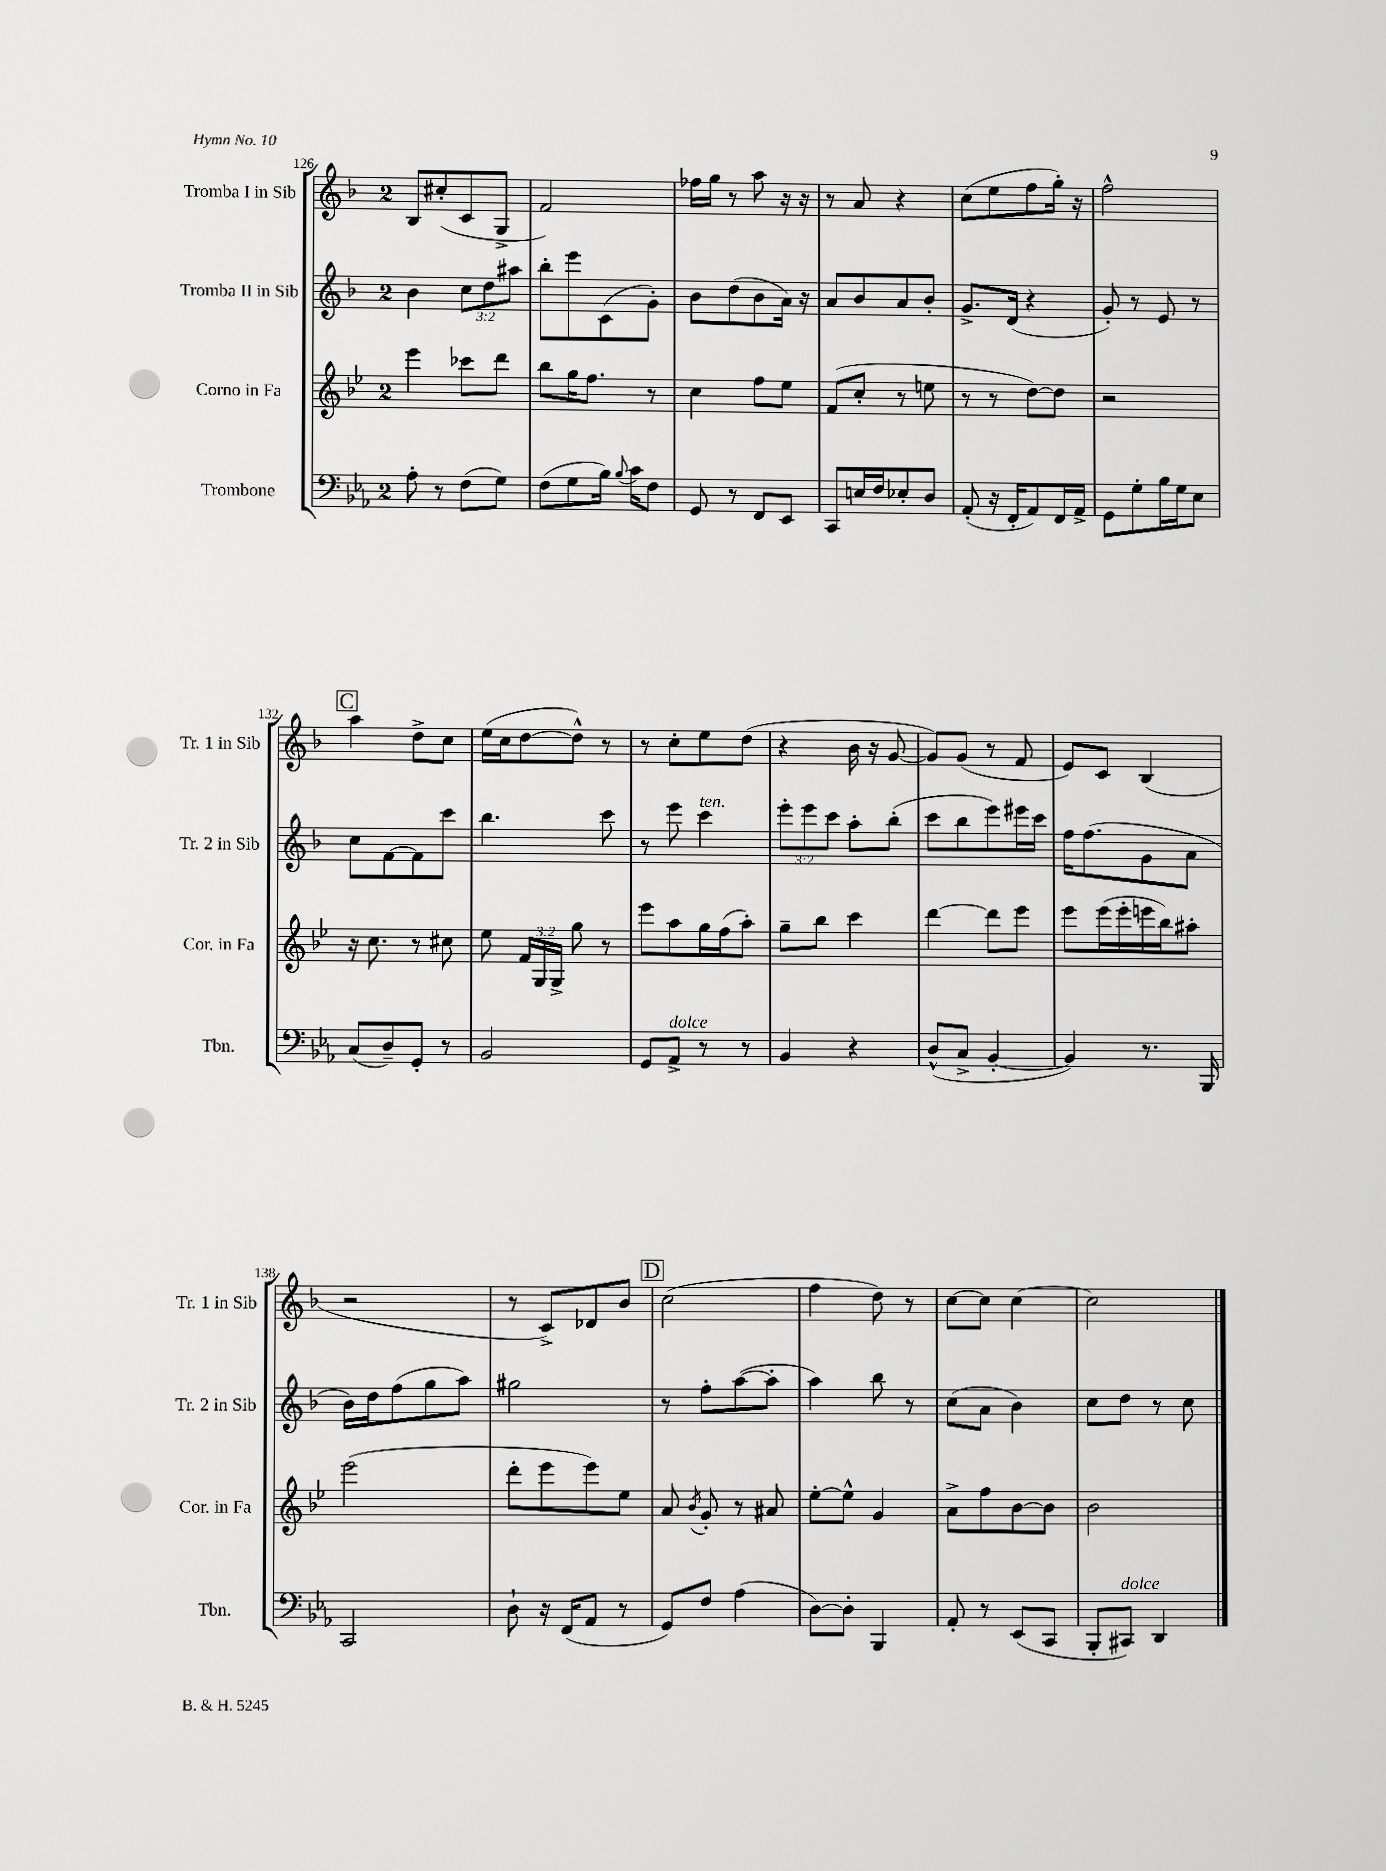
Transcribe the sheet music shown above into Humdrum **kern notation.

**kern	**kern	**kern	**kern
*part4	*part3	*part2	*part1
*staff4	*staff3	*staff2	*staff1
*I"Trombone	*I"Corno in Fa	*I"Tromba II in Sib	*I"Tromba I in Sib
*I'Tbn.	*I'Cor. in Fa	*I'Tr. 2 in Sib	*I'Tr. 1 in Sib
*clefF4	*clefG2	*clefG2	*clefG2
*k[b-e-a-]	*k[b-e-]	*k[b-]	*k[b-]
*M2/4	*M2/4	*M2/4	*M2/4
=126	=126	=126	=126
8A-'\	4eee-\	4b-\	8B-/L
8r	.	.	(8cc#X'/
(8F\L	8ccc-X\L	12cc\L	8c/
.	.	12dd\	.
8G\J)	8ddd\J	.	8G^/J
.	.	12aa#X\J	.
=127	=127	=127	=127
(8F\L	8bb-\L	8bb-'\L	2f/)
8G\	16gg\K	8eee\	.
.	8.ff\J	.	.
16B-\Jk)	.	(8c\	.
8qqB-/	.	.	.
16c\KL	.	.	.
8F\J	8r	8g'\J)	.
=128	=128	=128	=128
8GG/	4cc\	8b-\L	16ff-X\LL
.	.	.	16gg\JJ
8r	.	(8dd\	8r
8FF/L	8ff\L	8b-\	8aa\
8EE-/J	8ee-\J	16a\Jk)	16r
.	.	16r	16r
=129	=129	=129	=129
8CC/L	(8f/L	8a/L	8r
16En/L	8cc'/J	8b-/	8a/
16F/J	.	.	.
8E-X'/	8r	8a/	4r
8D/J	8een\	8b-'/J	.
=130	=130	=130	=130
(8AA-'/	8r	8.g^/L	(8cc\L
16r	8r	.	8ee\
16FF'/KL	.	(16d/Jk	.
8AA-/)	[8dd\L)	4r	8ff\
16FF/L	8dd\J]	.	16gg'\Jk)
16AA-^/JJ	.	.	16r
=131	=131	=131	=131
8GG\L	2r	8g'/)	2ff^^\
8G'\	.	8r	.
16B-\L	.	8e/	.
16G\J	.	.	.
8E-\J	.	8r	.
!!LO:LB:g=z
!!LO:REH:place=s1:t=C
=132	=132	=132	=132
(8C/L	16r	8cc\L	4aa\
.	8.cc\	.	.
8D~/)	.	[8f\	.
8GG'/J	8r	8f\]	8dd^\L
8r	8cc#X\	8ccc\J	8cc\J
=133	=133	=133	=133
2BB-/	8ee-\	4.bb-\	(16ee\LL
.	.	.	16cc\J
.	24f/LL	.	[8dd\
.	24G/	.	.
.	24G^/JJ	.	.
.	8gg\	.	8dd^^\J])
.	8r	8ccc\	8r
=134	=134	=134	=134
8GG/L	8eee-\L	8r	8r
!LO:TX:a:i:t=dolce	!	!	!
8AA-^/J	8aa\	8eee\	8cc'\L
!	!	!LO:TX:a:i:t=ten.	!
8r	16gg\L	4ccc\	8ee\
.	(16ff\J	.	.
8r	8aa'\J)	.	(8dd\J
=135	=135	=135	=135
4BB-/	8gg~\L	12eee'\L	4r
.	.	12eee\	.
.	8bb-\J	.	.
.	.	12ccc\J	.
4r	4ccc\	8aa'\L	16b-\
.	.	.	16r
.	.	(8bb-'\J	[8g/
=136	=136	=136	=136
(8D^^/L	[4ddd\	8ccc\L	8g/L])
8C^/J	.	8bb-\	(8g/J
[4BB-'/	8ddd\L]	8eee\)	8r
.	8eee-\J	16eee#X\L	8f/
.	.	16ccc\JJ	.
=137	=137	=137	=137
4BB-/])	8eee-\L	16ff\KL	8e/L)
.	.	(8.ff\	.
.	(16eee-\L	.	8c/J
.	16eee-'\	.	.
8.r	16eeen\	8g\	(4B-/
.	16bb-\J)	.	.
.	8aa#X'\J	8a\J	.
16BBB-/	.	.	.
!!LO:LB:g=z
=138	=138	=138	=138
2CC/	(2eee-\	16b-\LL)	2r
.	.	16dd\J	.
.	.	(8ff\	.
.	.	8gg\	.
.	.	8aa\J)	.
=139	=139	=139	=139
8D`\	8ddd'\L	2gg#X\	8r
16r	8eee-\	.	8c^/L)
(16FF/KL	.	.	.
8AA-/J	8eee-\)	.	8d-X/
8r	8ee-\J	.	8b-/J
!!LO:REH:place=s1:t=D
=140	=140	=140	=140
8GG/L)	8a/	8r	(2cc\
.	8qb-/	.	.
8F/J	8g'/	8ff'\L	.
(4A-\	8r	([8aa\	.
.	8a#X/	8aa'\J]	.
=141	=141	=141	=141
[8D\L)	[8ee-'\L	4aa\)	4ff\
8D'\J]	8ee-^^\J]	.	.
4BBB-/	4g/	8bb-\	8dd\)
.	.	8r	8r
=142	=142	=142	=142
8AA-'/	8a^\L	(8cc\L	[8cc\L
8r	8ff\	8a\J	8cc\J]
(8EE-/L	[8b-\	4b-\)	[4cc\
8CC/J	8b-\J]	.	.
=143	=143	=143	=143
8BBB-'/L	2b-\	8cc\L	2cc\]
!LO:TX:a:i:t=dolce	!	!	!
8CC#X/J)	.	8dd\J	.
4DD/	.	8r	.
.	.	8cc\	.
==	==	==	==
*-	*-	*-	*-
